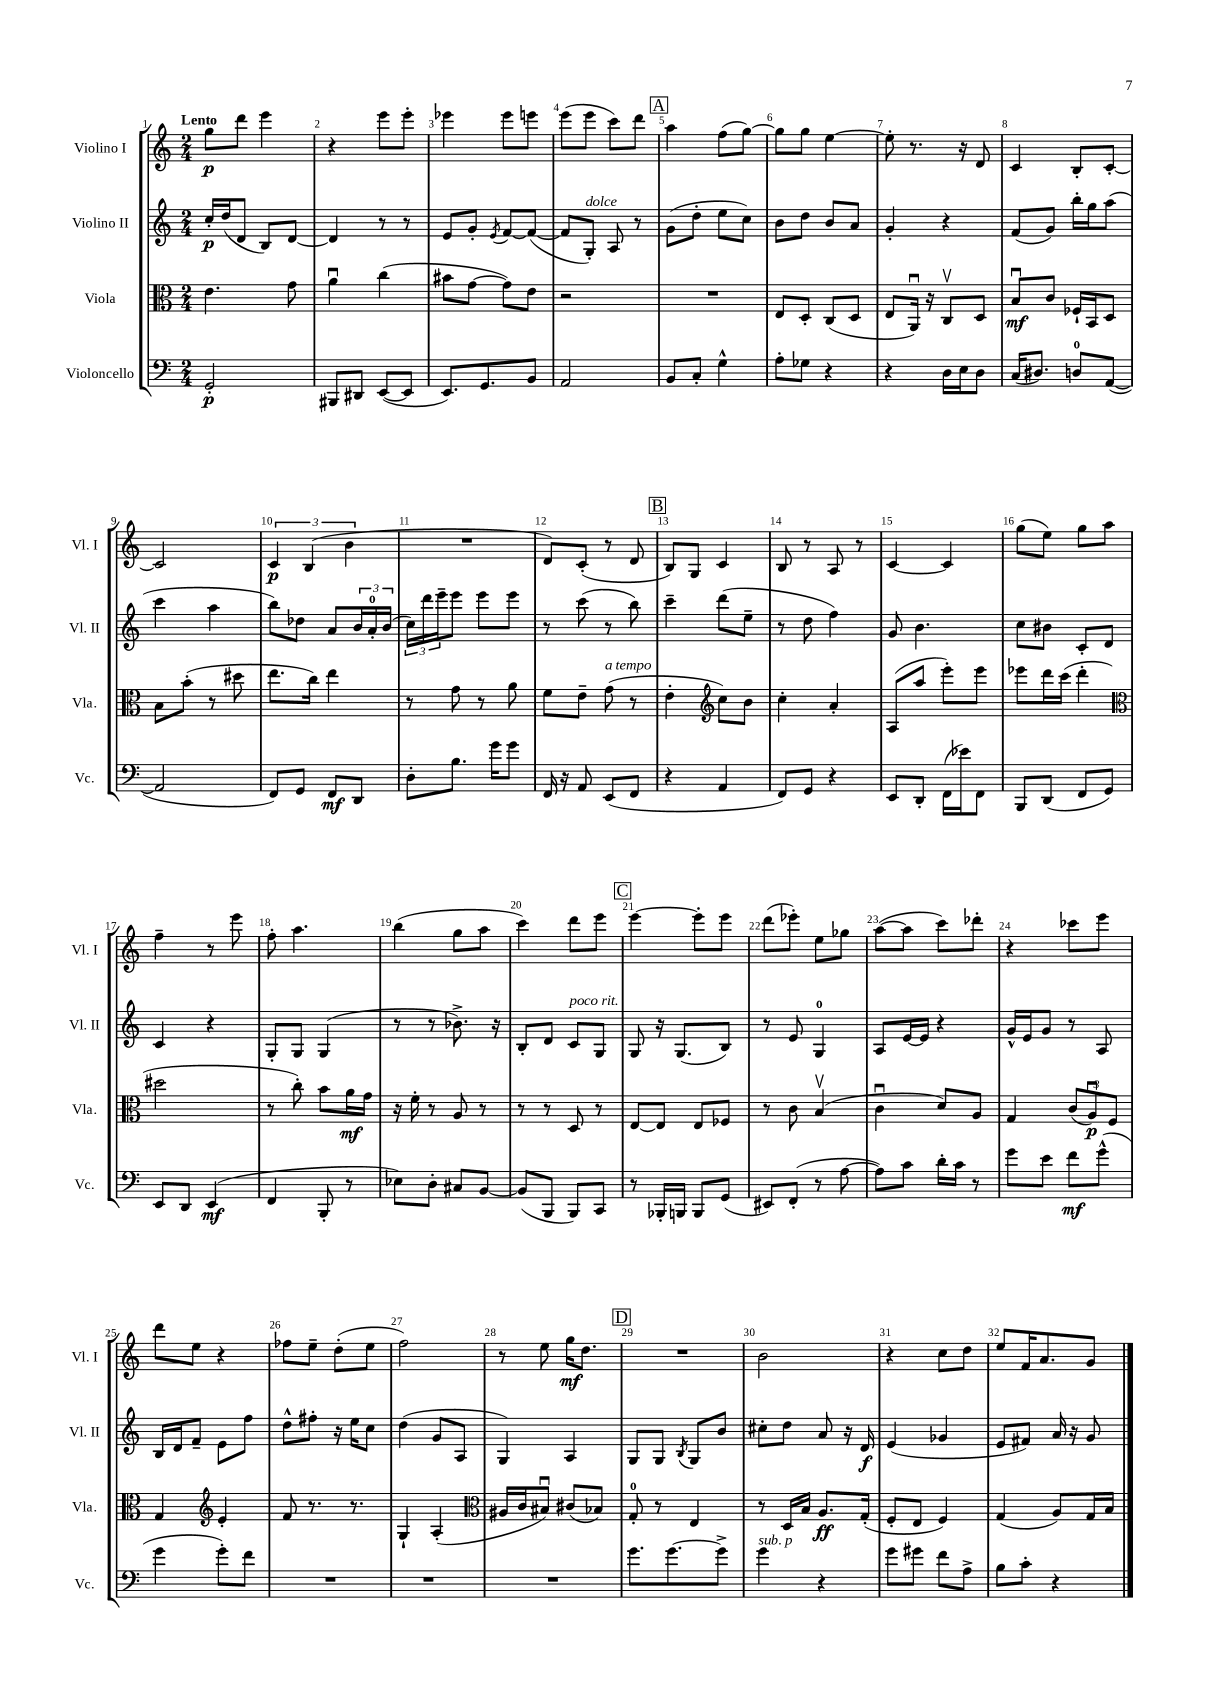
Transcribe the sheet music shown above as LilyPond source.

<<
\new StaffGroup <<
\new Staff = "s0" \with { instrumentName = "Violino I" shortInstrumentName = "Vl. I" } {
    \clef treble \key c \major \numericTimeSignature \time 2/4 \tempo "Lento"
    g''8\p d'''8 e'''4 |
    r4 e'''8 e'''8-. |
    ees'''4 ees'''8 e'''8 |
    e'''8( e'''8 c'''8) d'''8 |
    \mark \markup { \box "A" } a''4 f''8( g''8~) |
    g''8 g''8 e''4~ |
    e''8-. r8. r16 d'8 |
    c'4 b8-. c'8~-. |
    c'2 |
    \tuplet 3/2 { c'4\p b4( b'4 } |
    R2 |
    d'8) c'8-.( r8 d'8 |
    \mark \markup { \box "B" } b8) g8 c'4 |
    b8 r8 a8 r8 |
    c'4~ c'4 |
    g''8( e''8) g''8 a''8 |
    f''4-- r8 e'''8 |
    f''8-. a''4. |
    b''4( g''8 a''8 |
    c'''4) d'''8 e'''8 |
    \mark \markup { \box "C" } e'''4~ e'''8-. e'''8 |
    d'''8( ees'''8-.) e''8 ges''8 |
    a''8~( a''8 c'''8) des'''8-. |
    r4 ces'''8 e'''8 |
    d'''8 e''8 r4 |
    fes''8 e''8-- d''8-.( e''8 |
    f''2) |
    r8 e''8 g''16\mf d''8. |
    \mark \markup { \box "D" } R2 |
    b'2 |
    r4 c''8 d''8 |
    e''8 f'16 a'8. g'8 \bar "|." |
}
\new Staff = "s1" \with { instrumentName = "Violino II" shortInstrumentName = "Vl. II" } {
    \clef treble \key c \major \numericTimeSignature \time 2/4
    c''16-.\p d''16( d'8 b8) d'8~ |
    d'4 r8 r8 |
    e'8 g'8-. \acciaccatura { e'8 } f'8~ f'8~( |
    f'8 g8-.^\markup { \italic "dolce" }) a8 r8 |
    \mark \markup { \box "A" } g'8( d''8-. e''8 c''8) |
    b'8 d''8 b'8 a'8 |
    g'4-. r4 |
    f'8( g'8) b''16-. g''16 a''8( |
    c'''4 a''4 |
    b''8) des''8 a'8 \tuplet 3/2 { b'16 a'16-0-. b'16( } |
    \tuplet 3/2 { c''16) d'''16 e'''16-- } e'''8 e'''8 e'''8 |
    r8 c'''8( r8 b''8) |
    \mark \markup { \box "B" } c'''4-- d'''8( e''8-- |
    r8 d''8 f''4) |
    g'8 b'4. |
    c''8 bis'8 c'8-. d'8 |
    c'4 r4 |
    g8-. g8 g4( |
    r8 r8 bes'8.->) r16 |
    b8-. d'8 c'8^\markup { \italic "poco rit." } g8 |
    \mark \markup { \box "C" } g8 r16 g8.( b8) |
    r8 e'8 g4-0 |
    a8 e'16~ e'16 r4 |
    g'16-^ e'16 g'8 r8 a8 |
    b16 d'16 f'8-- e'8 f''8 |
    d''8-^ fis''8-. r16 e''16 c''8 |
    d''4( g'8 a8 |
    g4) a4 |
    \mark \markup { \box "D" } g8 g8 \acciaccatura { b8 } g8 b'8 |
    cis''8-. d''8 a'8 r16 d'16\f |
    e'4( ges'4 |
    e'8 fis'8) a'16 r16 g'8 \bar "|." |
}
\new Staff = "s2" \with { instrumentName = "Viola" shortInstrumentName = "Vla." } {
    \clef alto \key c \major \numericTimeSignature \time 2/4
    e'4. g'8 |
    a'4\downbow c''4( |
    bis'8 g'8~ g'8) e'8 |
    r2 |
    \mark \markup { \box "A" } R2 |
    e8 d8-. c8( d8 |
    e8 a,16\downbow) r16 c8\upbow d8 |
    b8\downbow\mf c'8 fes16-! b,16 d8 |
    b8 b'8-.( r8 dis''8 |
    e''8. c''16) e''4 |
    r8 g'8 r8 a'8 |
    f'8 e'8-- g'8^\markup { \italic "a tempo" }( r8 |
    \mark \markup { \box "B" } e'4-. \clef treble c''8) b'8 |
    c''4-. a'4-. |
    a8( a''8 e'''8-.) e'''8 |
    ees'''8 d'''16 c'''16( d'''4-. |
    \clef alto dis''2 |
    r8 c''8-.) b'8 a'16\mf g'16 |
    r16 f'16-. r8 a8 r8 |
    r8 r8 d8 r8 |
    \mark \markup { \box "C" } e8~ e8 e8 fes8 |
    r8 c'8 b4\upbow( |
    c'4\downbow d'8) a8 |
    g4 \tuplet 3/2 { c'8( a8\downbow\p) f8 } |
    g4 \clef treble e'4-. |
    f'8 r8. r8. |
    g4-! a4-.( |
    \clef alto ais16 c'16 bis8\downbow) cis'8( bes8) |
    \mark \markup { \box "D" } g8-0-. r8 e4 |
    r8 d16 b16 a8.\ff g16-.( |
    f8-. e8 f4) |
    g4( a8) g16 b16 \bar "|." |
}
\new Staff = "s3" \with { instrumentName = "Violoncello" shortInstrumentName = "Vc." } {
    \clef bass \key c \major \numericTimeSignature \time 2/4
    g,2-.\p |
    bis,,8 dis,8 e,8~( e,8 |
    e,8.) g,8. b,8 |
    a,2 |
    \mark \markup { \box "A" } b,8 c8-. g4-^ |
    a8-. ges8 r4 |
    r4 d16 e16 d8 |
    c16( dis8.) d8-0 a,8~( |
    a,2 |
    f,8) g,8 f,8\mf d,8 |
    d8-. b8. g'16 g'8 |
    f,16 r16 a,8 e,8( f,8 |
    \mark \markup { \box "B" } r4 a,4 |
    f,8) g,8 r4 |
    e,8 d,8-. f,16( ees'16) f,8 |
    b,,8 d,8( f,8 g,8) |
    e,8 d,8 e,4\mf( |
    f,4 b,,8-. r8 |
    ees8) d8-. cis8 b,8~ |
    b,8( b,,8 b,,8) c,8 |
    \mark \markup { \box "C" } r8 bes,,16-. b,,16 b,,8 g,8( |
    eis,8) f,8-.( r8 a8~ |
    a8) c'8 d'16-. c'16 r8 |
    g'8 e'8 f'8\mf g'8-^( |
    g'4 g'8-.) f'8 |
    R2 |
    R2 |
    R2 |
    \mark \markup { \box "D" } g'8. g'8.~ g'8-> |
    g'4^\markup { \italic "sub. p" } r4 |
    g'8 gis'8 f'8 a8-> |
    b8 c'8-. r4 \bar "|." |
}
>>
>>
\layout { \context { \Score \override BarNumber.break-visibility = ##(#f #t #t) barNumberVisibility = #all-bar-numbers-visible } }
